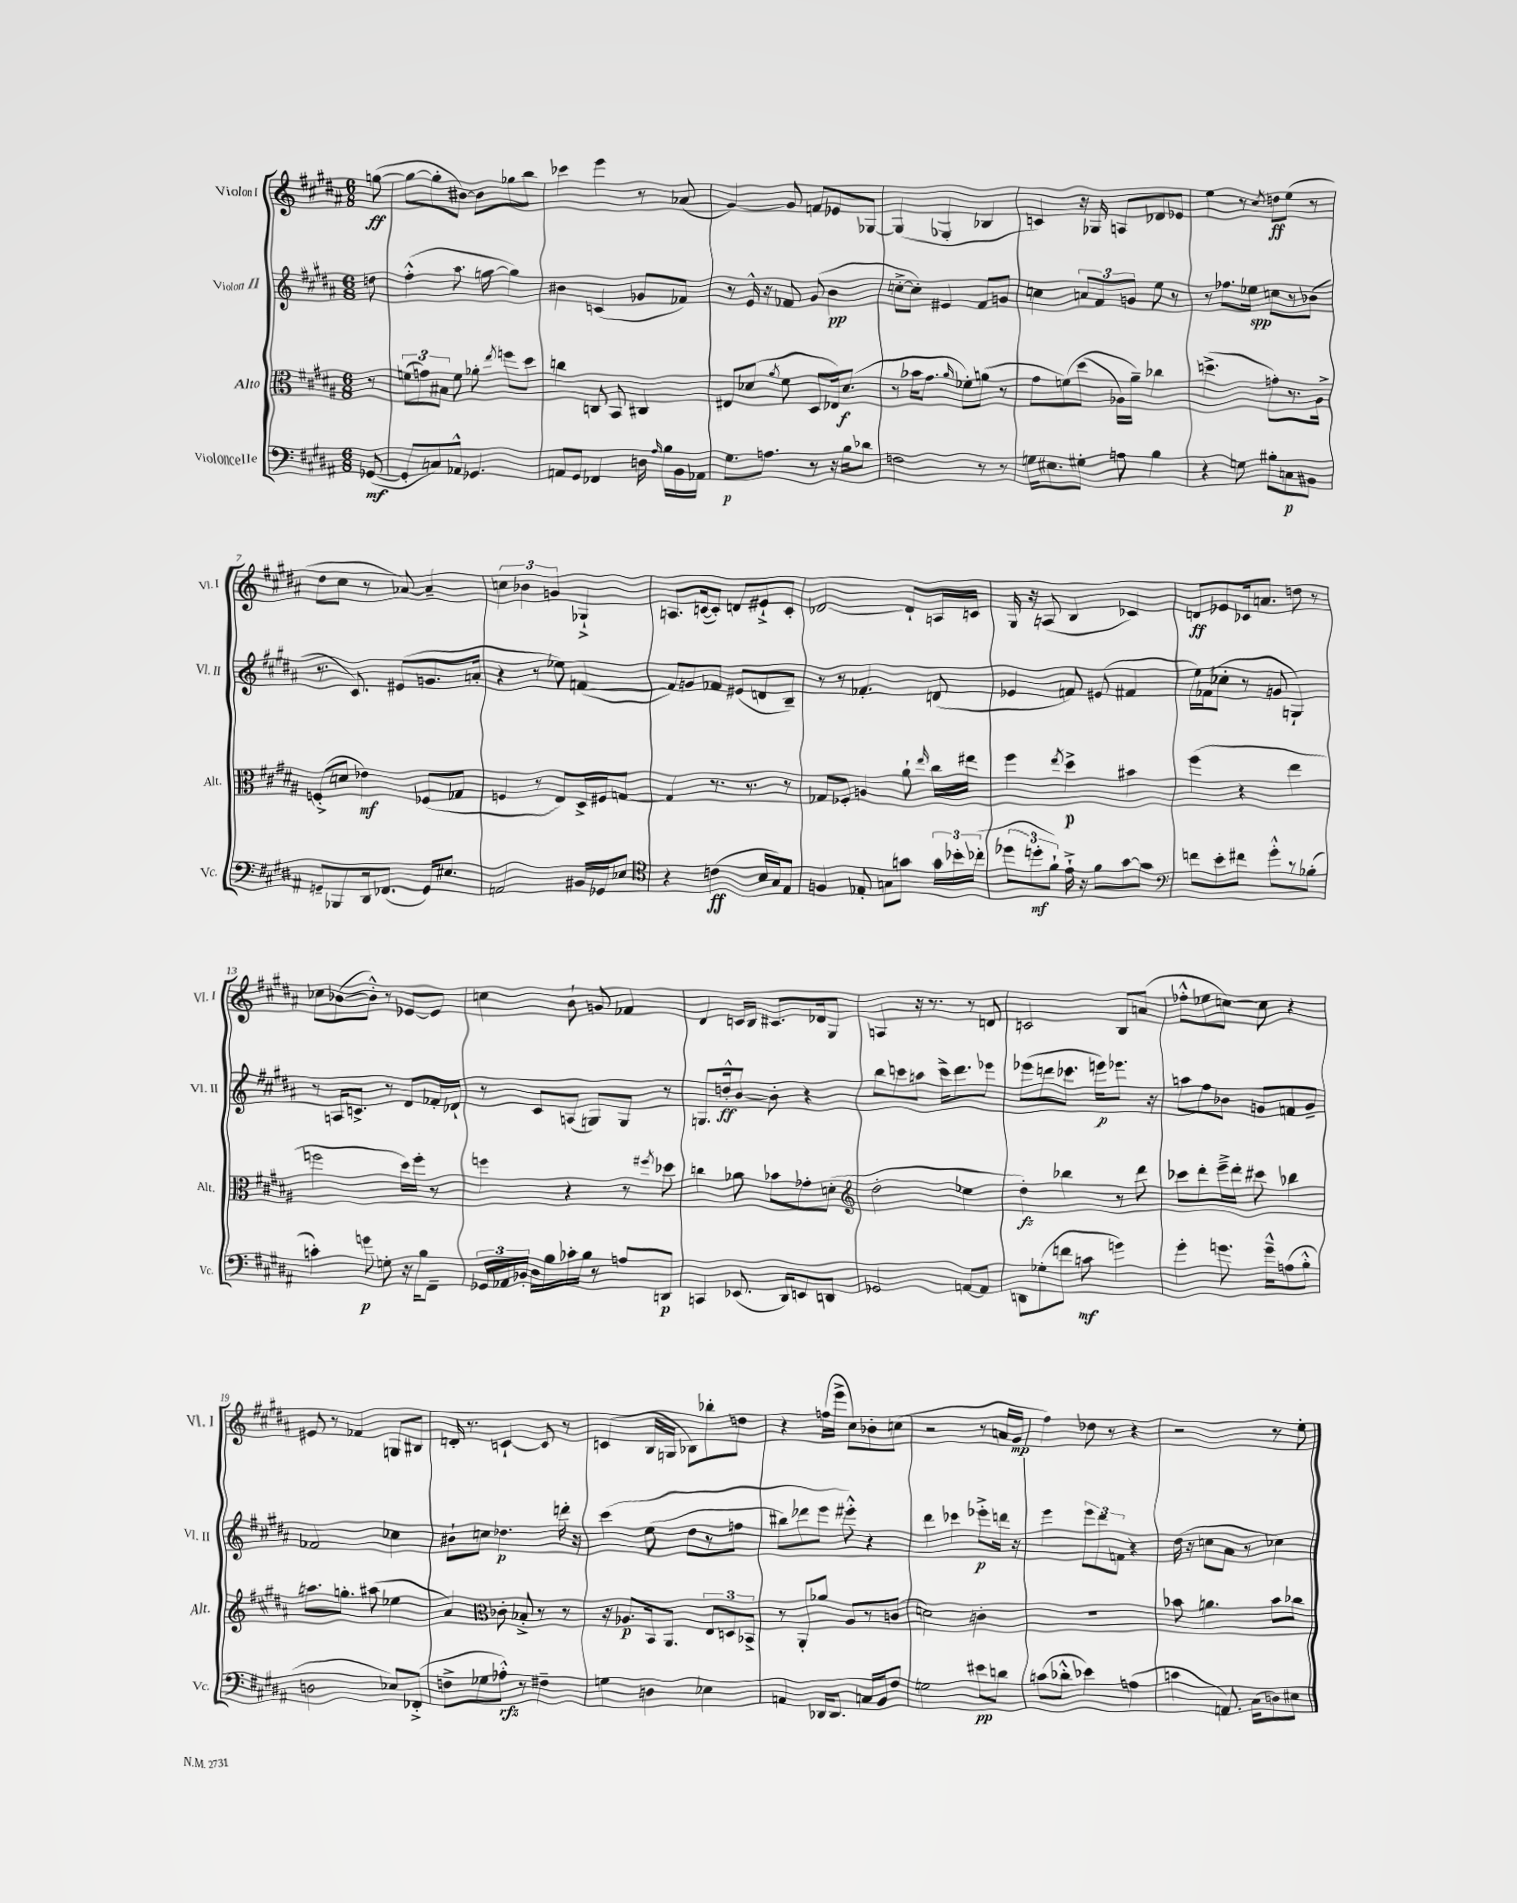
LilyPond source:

<<
\new StaffGroup <<
\new Staff = "s0" \with { instrumentName = "Violon I" shortInstrumentName = "Vl. I" } {
    \clef treble \key b \major \numericTimeSignature \time 6/8 \partial 8
    \autoBeamOff g''8~\ff( |
    g''8[~ g''8-. bis'8]~) bis'8[ ges''8 b''8] |
    ces'''4 e'''4 r8 aes'8( |
    gis'4~) gis'8 f'8[ ees'8 ges8]~ |
    ges4( ges4-. bes4 |
    c'4) r16 ges16 a8[ des'8 ees'8] |
    e''4 r8 \acciaccatura { cis''8 } d''8[\ff e''8]( r8 |
    dis''8[ cis''8] r8 aes'8~) aes'4-- |
    \tuplet 3/2 { c''4 bes'4 g'4 } ges4-!-> |
    a8.[ c'16~( c'8]-.) d'8[ eis'8-!-> c'8]-. |
    des'2~ des'8[-! a16 c'16] |
    gis16 r16 a8( b4 ces'4) |
    d'8[\ff ees'8 ces'16 a'8.] d''8 r8 |
    ces''8[ bes'8~( bes'8]-.-^) r8 ees'8[~ ees'8] |
    c''4 b'8-! g'8 fes'4 |
    dis'4 c'16[ b16] cis'8.[ des'16 gis8] |
    a4 r16 r8. r8 d'8 |
    c'2 b8[ a'8]( |
    fes''8[-.-^ ees''8 c''8]~) c''8 r4 |
    eis'8 r8 fes'4 g8[ bis8] |
    d'16-. r8. c'4~-! c'8 r8 |
    c'4( b16[ g16] bes8[) bes''8-. d''8] |
    r4 f''16[( e'''16]-> cis''8[) bes'8-. c''8]( |
    r2 r8 a'16[ gis'16]\mp |
    fis''4) des''8 r8 r4 |
    r2 r8 e''8-. \bar "|." |
}
\new Staff = "s1" \with { instrumentName = "Violon II" shortInstrumentName = "Vl. II" } {
    \clef treble \key b \major \numericTimeSignature \time 6/8 \partial 8
    \autoBeamOff d''8 |
    fis''4-.-^( ais''8. g''16~ g''4) |
    bis'4 c'4( ges'8[ fes'8]) |
    r8 e'16-^ r16 fes'8 gis'8( b'4\pp |
    c''8[~-.-> c''8]-.) eis'4 fis'8[ g'8] |
    c''4 \tuplet 3/2 { a'8[ fis'8 g'8] } e''8 r8 |
    r8 fes''8.[ ees''16]\spp c''8[ r8 bes'8]( |
    r8. cis'8.) eis'8[( g'8. a'16]-. |
    r4 r8 ees''8) f'4~( |
    f'8[) g'8 fes'8] eis'8[( d'8 b8]--) |
    r8 r8 fes'4.-. d'8( |
    ees'4 f'8) eis'8( fis'4 |
    e''16[) fes'16( ces''8]-. r8 g'8 g4-!) |
    r8 a16[ c'8.]-> r8 dis'8[ fes'16-. des'16]-! |
    r8 cis'8[ a8]( g8[) g8] r8 |
    g8.[ d''16-.-^\ff b'8]~ b'8-. r4 |
    b''8[ c'''8 a''8] c'''16[-> dis'''8. ees'''8] |
    ees'''8[( d'''8 ces'''8.] e'''16[\p) ees'''8.] r16 |
    a''8[ fis''8 bes'8] g'8[ f'8 g'8]-- |
    fes'2 ces''4 |
    bis'8[-! c''8] des''4.\p d'''16-. r16 |
    cis'''4\( e''8( dis''8[ r8 f''8] |
    bis''8[) des'''8 e'''8] eis'''8-.-^\) r4 |
    dis'''4 ces'''4 ees'''8[-.->\p d'''16] r16 |
    e'''4 \tuplet 3/2 { e'''8[ dis'''8 f'8] } r4 |
    dis''16( r16 c''8[ ais'8] r8 ces''4) \bar "|." |
}
\new Staff = "s2" \with { instrumentName = "Alto" shortInstrumentName = "Alt." } {
    \clef alto \key b \major \numericTimeSignature \time 6/8 \partial 8
    \autoBeamOff r8 |
    \tuplet 3/2 { f'8[( g'8) bis8] } f'8 aes'8-. \acciaccatura { e''8 } f''8[ dis''8] |
    c''4 c8 b,8 cis4 |
    eis8[ des'8]( \acciaccatura { ais'8 } fis'8 dis8[ ees16) des'8.]\f( |
    r8 bes'16[ gis'8.] \grace { ais'16 } fes'8[-.) a'8]( r8 |
    gis'8[ f'8)\( dis''8]( aes16[) ais'16]--\) ces''4 |
    d''4.->( g'8[-.) r8. ais16]-> |
    f8[-.->( d'8] ees'4\mf) fes8[( ges8] |
    f4 r8 e8[) dis16-> fis16 g8]~ |
    g4 r8. r8. r8 |
    ges8[ fes8]-. a4 ais'8-! \grace { e''16 } cis''16[ eis''16] |
    fis''4 \acciaccatura { e''8 } dis''4->\p bis'4 |
    fis''4( r4 e''4 |
    f''2 dis''16[) f''16]-. r8 |
    f''4 r4 r8 \acciaccatura { fis''8 } des''8 |
    c''4 aes'8 bes'8[ ges'8-. d'8]-.( |
    \clef treble dis''2-. ees''4 |
    dis''4-.\fz) bes''4 r8 dis'''8 |
    ces'''8[ dis'''8-. e'''16---> dis'''16]-. cis'''8 bes''4 |
    a''8.[ g''8.]-. ais''8( ees''4 |
    ais'4) \clef alto ces'8-. bes8-.-> r8 r8 |
    r16 aes8.[\p b,16 ais,8.] \tuplet 3/2 { e8[ d8 bes,8]-> } |
    r8 ais,8[-. aes'8] ais8[ r8 c'8]( |
    d'2) c'4-. |
    R2. |
    bes'8 a'4. bes'8[ ces''8] \bar "|." |
}
\new Staff = "s3" \with { instrumentName = "Violoncelle" shortInstrumentName = "Vc." } {
    \clef bass \key b \major \numericTimeSignature \time 6/8 \partial 8
    \autoBeamOff ges,8~\mf( |
    ges,8[-. c8) aes,8]-^ ges,4. |
    a,8[ gis,8] fes,4 d16 \grace { ais16 } b16[ b,16 aes,16] |
    gis8.[\p a8.] r8 r16 b16[ des'8] |
    f2 r8 r8 |
    g16[ eis8. gis8]-. a8 b4 |
    r4 g8 bis8[-. c8\p bis,8] |
    g,8[-- bes,,8 dis,16 fes,8.]( g,16[) eis8.] |
    a,2 bis,16[ ges,16 ees8] |
    \clef tenor r4 c'4\ff( b16[ gis16) e8] |
    f4 ees8-. g8[ g'8] \tuplet 3/2 { g'16[ bes'16-. ces''16]-.( } |
    \tuplet 3/2 { des''8[ d''8-.\mf fis'8]-!) } e'16-!-> r16 fis'8[ gis'8~ gis'8] |
    \clef bass f'8[ e'8-. fis'8] gis'8[-.-^ r8 bes8]-.( |
    c'4-.) g'8\p g8-. r16 b16[ fis,8]-- |
    \tuplet 3/2 { ges,16[ aes,16 bes,16]-. } dis16[ b16 ces'16-. b16] r8 a8[ d,8]\p |
    c,4 ees,8.( dis,16[) e,8 d,8] |
    ges,2 a,8[~ a,8] |
    d,8[ ges8-.( f'8] c'8\mf g'4) |
    gis'4-. g'8. g'16[---^ a8( b8]-.-^ |
    d2 ees8[) fes,8]-.->( |
    f8[-> ges8 aes8]-.-^\rfz) r8 fis4-- |
    g4 d4 ees4 |
    a,4 des,16[ des,8.] c16[ b,16 fis8] |
    g2 eis'8[\pp d'8] |
    c'8[( des'8]-.-^ ees'4) a4( |
    c'4 a,8.) cis16[( d8) eis8] \bar "|." |
}
>>
>>
